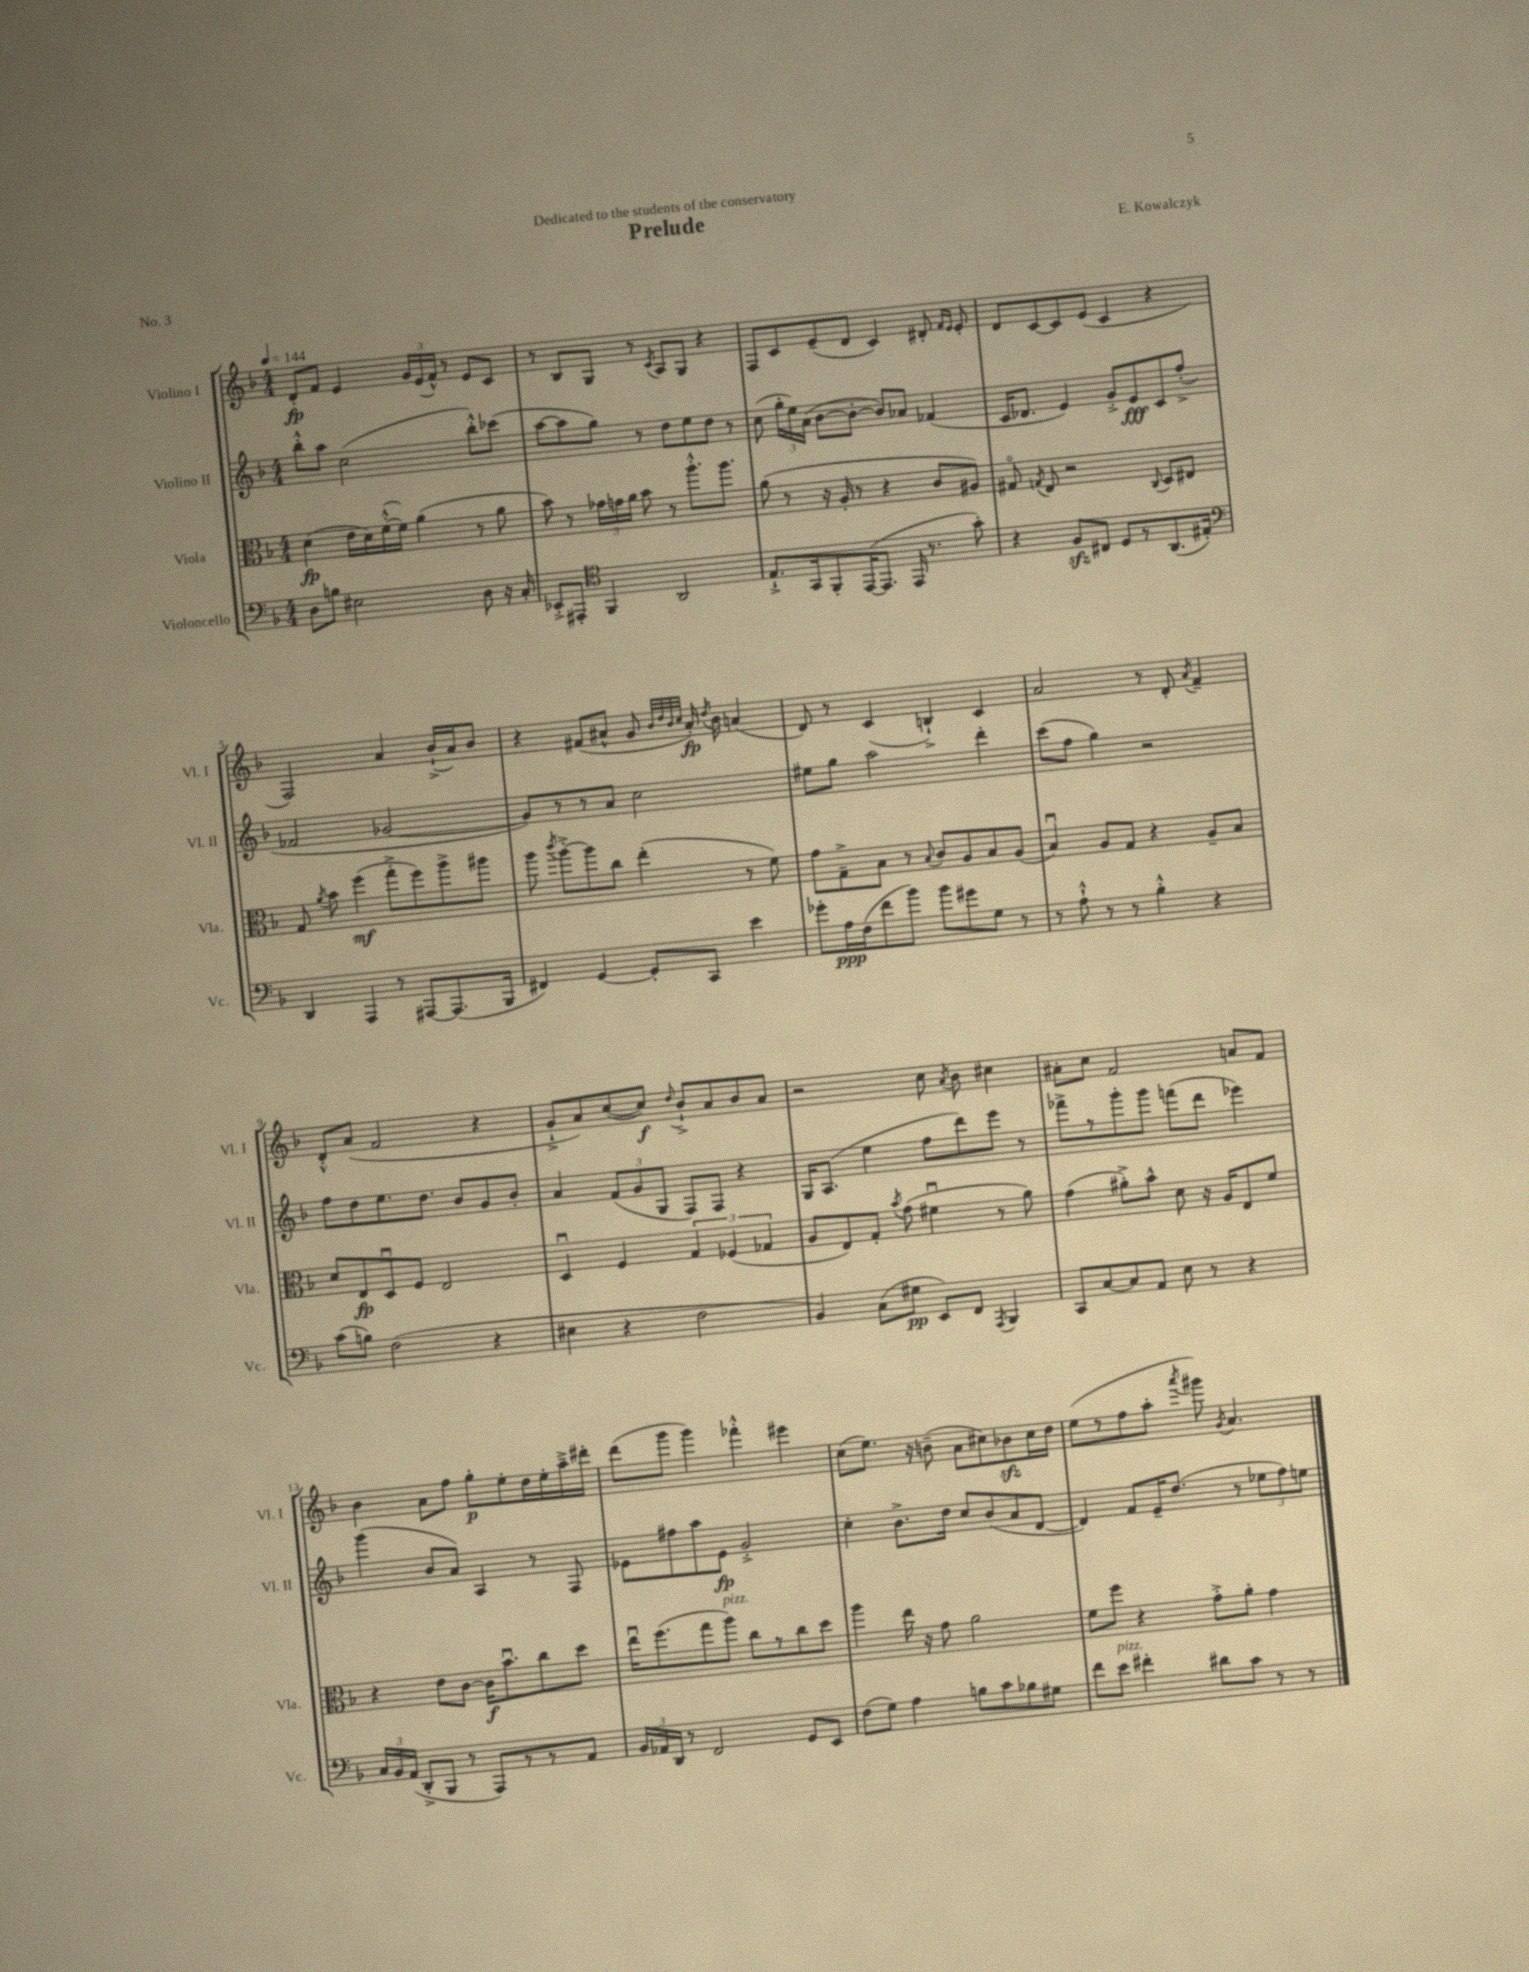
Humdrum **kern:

**kern	**dynam	**kern	**dynam	**kern	**dynam	**kern	**dynam
*part4	*part4	*part3	*part3	*part2	*part2	*part1	*part1
*staff4	*staff4	*staff3	*staff3	*staff2	*staff2	*staff1	*staff1
*I"Violoncello	*	*I"Viola	*	*I"Violino II	*	*I"Violino I	*
*I'Vc.	*	*I'Vla.	*	*I'Vl. II	*	*I'Vl. I	*
*clefF4	*	*clefC3	*	*clefG2	*	*clefG2	*
*k[b-]	*	*k[b-]	*	*k[b-]	*	*k[b-]	*
*M4/4	*	*M4/4	*	*M4/4	*	*M4/4	*
*MM144	*	*MM144	*	*MM144	*	*MM144	*
=1	=1	=1	=1	=1	=1	=1	=1
8D\L	.	(4d\	fp	8bb-'^^\L	.	8d'/L	fp
8Bn\J	.	.	.	8aa\J	.	8f/J	.
2E#X\	.	16e\LL	.	(2cc\	.	4e/	.
.	.	16d\)	.	.	.	.	.
.	.	([16f'^^\	.	.	.	.	.
.	.	16f\JJ])	.	.	.	.	.
.	.	(4a\	.	.	.	24g/LL	.
.	.	.	.	.	.	(24e/	.
.	.	.	.	.	.	24f^^/JJ)	.
.	.	.	.	.	.	8r	.
8D\	.	8r	.	8bb-'^^\L)	.	8e/L	.
16r	.	8a\	.	(8ccc-X\J	.	8c/J	.
16C'/	.	.	.	.	.	.	.
=2	=2	=2	=2	=2	=2	=2	=2
8EE-X'^/L	.	8b-\)	.	[8aa\L	.	8r	.
8AAA#X'/J	.	8r	.	8aa\]	.	8B-/L	.
*clefC4	*	*	*	*	*	*	*
4FF/	.	24g-X\LL	.	8gg\J)	.	8G/J	.
.	.	24gn\	.	.	.	.	.
.	.	24a\JJ	.	.	.	.	.
.	.	8b-\	.	8r	.	8r	.
.	.	.	.	.	.	8qc/	.
2AA/	.	8r	.	8dd\L	.	8A/L	.
.	.	8.aa'^^\L	.	8ee\	.	8G/J	.
.	.	.	.	8dd\J	.	4r	.
.	.	8.aa\J	.	.	.	.	.
.	.	.	.	8r	.	.	.
=3	=3	=3	=3	=3	=3	=3	=3
8.E`^/L	.	(8a\	.	(8cc\	.	8F/L	.
.	.	8r	.	24gg'\LL	.	8c/	.
.	.	.	.	24ee\)	.	.	.
16GG/k	.	.	.	.	.	.	.
.	.	.	.	(24a\JJ	.	.	.
8FF'/	.	16r	.	[8b-\L	.	(8e~/	.
.	.	16A'/	.	.	.	.	.
([16EE/K	.	8r	.	8b-'\J_	.	8d/J	.
8.EE/J]	.	.	.	.	.	.	.
.	.	4r	.	8b-/L])	.	4c/)	.
16EE/	.	.	.	8a-X/J	.	.	.
8.r	.	.	.	.	.	.	.
.	.	8c/L	.	(4f-X/	.	8d#X'/	.
.	.	.	.	.	.	16qqf/LL	.
.	.	.	.	.	.	16qqe/JJ	.
8g'\)	.	8A#X/J)	.	.	.	8e'/	.
=4	=4	=4	=4	=4	=4	=4	=4
4r	.	8G#X/	.	16c/KL	.	8d/L	.
.	.	.	.	8.d-X/J	.	.	.
.	.	8qGn/	.	.	.	.	.
.	.	8E/	.	.	.	[8c/	.
8Fzz/L	.	2r	.	4e/)	.	8c/]	.
8C#X/J	.	.	.	.	.	(8e/J	.
8D/L	.	.	.	8g'^/L	.	4c/	.
8r	.	.	.	8e/	fff	.	.
.	.	8qqC/	.	.	.	.	.
(8.AA/	.	8D/L	.	8c/	.	4r	.
.	.	8E#X/J	.	(8ff'^/J	.	.	.
16E#X'/Jk)	.	.	.	.	.	.	.
!!LO:LB:g=z
=5	=5	=5	=5	=5	=5	=5	=5
*clefF4	*	*	*	*	*	*	*
4DD/	.	8G/	.	2f-X/	.	2F/)	.
.	.	8qa/	.	.	.	.	.
.	.	8b-\	.	.	.	.	.
4AAA/	.	(4ff\	mf	.	.	.	.
8r	.	8gg'^\L	.	[2g-X/	.	4a/	.
[8AAA#X/L	.	8ff\)	.	.	.	.	.
(8.AAA#/]	.	8aa^\	.	.	.	(16b-`^/LL	.
.	.	.	.	.	.	16a/J)	.
.	.	8aa#X\J	.	.	.	8b-/J	.
16BBB-/Jk	.	.	.	.	.	.	.
=6	=6	=6	=6	=6	=6	=6	=6
4FF#X/)	.	8aa\	.	8g-/L])	.	4r	.
.	.	8qccc/	.	.	.	.	.
.	.	[8aa'^\L	.	8r	.	.	.
[4GG/	.	8aa\]	.	8r	.	(8f#X/L	.
.	.	8cc\J	.	8a/J	.	8a#X^^/J	.
8GG'/L]	.	(4ee'\	.	2cc\	.	8g/	.
.	.	.	.	.	.	32qqb-/LLL	.
.	.	.	.	.	.	32qqdd/	.
.	.	.	.	.	.	32qqb-/	.
.	.	.	.	.	.	32qqcc/JJJ	.
8CC/J	.	.	.	.	.	16a#'/)	fp
.	.	.	.	.	.	8qdd/	.
.	.	.	.	.	.	16b-\	.
4e\	.	8r	.	.	.	(4an/	.
.	.	8f\)	.	.	.	.	.
=7	=7	=7	=7	=7	=7	=7	=7
8g-X'\L	.	8g\L	.	8ee#X\L	.	8d/)	.
16A\L	ppp	8G~^\	.	8gg\J	.	8r	.
(16F\J	.	.	.	.	.	.	.
8f\	.	8B-\J	.	2aa\	.	(4c/	.
8b-\J)	.	8r	.	.	.	.	.
.	.	8qqB-/	.	.	.	.	.
8b-\L	.	8c/L	.	.	.	4Bn`^/)	.
8g#X\	.	8A/	.	.	.	.	.
8G\J	.	8B-/	.	4ddd'\	.	4c/	.
8r	.	(8A/J	.	.	.	.	.
=8	=8	=8	=8	=8	=8	=8	=8
8r	.	4B-u/)	.	(8ccc\L	.	2a/	.
8A`^^\	.	.	.	8ff\J	.	.	.
8r	.	8A/L	.	4gg\)	.	.	.
8r	.	8G/J	.	.	.	.	.
4B-'^^\	.	4r	.	2r	.	8r	.
.	.	.	.	.	.	8d'/	.
.	.	.	.	.	.	8qa/	.
4r	.	8A~/L	.	.	.	4f~/	.
.	.	8B-/J	.	.	.	.	.
!!LO:LB:g=z
=9	=9	=9	=9	=9	=9	=9	=9
(8c\L	.	8d/L	.	8ff\L	.	8d'^^/L	.
8Bn\J)	.	8E/	fp	8dd\	.	(8a/J	.
(2F\	.	8Du/	.	8.ee\	.	2f/	.
.	.	8F/J	.	.	.	.	.
.	.	.	.	8.dd\J	.	.	.
.	.	2E/	.	.	.	.	.
.	.	.	.	8b-/L	.	.	.
4r	.	.	.	8g/	.	4r	.
.	.	.	.	8b-'/J	.	.	.
=10	=10	=10	=10	=10	=10	=10	=10
4E#X\	.	4Du/	.	4a/	.	8g`^/L	.
.	.	.	.	.	.	8a/)	.
4r	.	4F/	.	(12f/L	.	([8cc/	.
.	.	.	.	12g/	.	.	.
.	.	.	.	.	.	8cc/J])	f
.	.	.	.	12G/J	.	.	.
.	.	.	.	.	.	8qqdd/	.
2F\	.	6G/	.	8F/L)	.	8b-`^/L	.
.	.	.	.	8F/J	.	8a/	.
.	.	(6F-X/	.	.	.	.	.
.	.	.	.	4r	.	8b-/	.
.	.	6G-X/	.	.	.	.	.
.	.	.	.	.	.	8a/J	.
=11	=11	=11	=11	=11	=11	=11	=11
4BB-/)	.	8A/L	.	16G/KL	.	2r	.
.	.	.	.	(8.A/J	.	.	.
.	.	8E/)	.	.	.	.	.
(8C\L	.	8G'/J	.	4ee\	.	.	.
.	.	8qb-/	.	.	.	.	.
8G#X\J	pp	(8g\	.	.	.	.	.
8EE/L)	.	4f#Xu\	.	8ff\L	.	8cc\	.
.	.	.	.	.	.	8qa/	.
8FF/J	.	.	.	8ddd\)	.	8b-\	.
8qAAA/	.	.	.	.	.	.	.
4BBB-/	.	8r	.	8eee\J	.	4cc#X\	.
.	.	8a\)	.	8r	.	.	.
=12	=12	=12	=12	=12	=12	=12	=12
8CC/L	.	(4g\	.	8fff-X^\L	.	8a#X'\L	.
[8C/	.	.	.	8r	.	8cc\J	.
8C/]	.	8a#X'^\L)	.	8ggg'\	.	2f/	.
8AA/J	.	8b-^^\J	.	8ggg\J	.	.	.
8E\	.	8d\	.	(8fffn\L	.	.	.
8r	.	16r	.	8ddd\J	.	.	.
.	.	16A/KL	.	.	.	.	.
4r	.	8E/	.	4eee-X\)	.	8an/L	.
.	.	8f/J	.	.	.	8f/J	.
!!LO:LB:g=z
=13	=13	=13	=13	=13	=13	=13	=13
24C/LL	.	4r	.	(4ggg\	.	4b-\	.
24BB-/	.	.	.	.	.	.	.
(24AA/JJ	.	.	.	.	.	.	.
8DD'^/L	.	.	.	.	.	.	.
8BBB-/J	.	8e\L	.	8b-/L	.	8a\L	.
8r	.	[8c\J	.	8a/J)	.	8ff\J	.
8AAA/L)	.	16c\KL]	f	4A/	.	8gg'\L	p
.	.	8.b-u\	.	.	.	.	.
8r	.	.	.	.	.	8ee'\	.
8r	.	8cc\	.	8r	.	16dd\L	.
.	.	.	.	.	.	16ee'\	.
8AA/J	.	8dd\J	.	8F/	.	16aa~^\	.
.	.	.	.	.	.	16ddd#X'\JJ	.
=14	=14	=14	=14	=14	=14	=14	=14
24BB-/LL	.	16eeu\KL	.	8e-X\L	.	(8ddd\L	.
24AA-X/	.	.	.	.	.	.	.
.	.	(8.ff\	.	.	.	.	.
24DD/JJ	.	.	.	.	.	.	.
8r	.	.	.	8ff#X\	.	8ggg\J	.
2FF/	.	8gg\	.	8aa\	.	4ggg\)	.
!	!	!LO:TX:a:i:t=pizz.	!	!	!	!	!
.	.	8aa\J)	.	8e-\J	fp	.	.
.	.	8cc\L	.	2g'^/	.	4fff-X'^^\	.
.	.	8r	.	.	.	.	.
8GG/L	.	8cc\	.	.	.	4eee#X\	.
8EE/J	.	8dd\J	.	.	.	.	.
=15	=15	=15	=15	=15	=15	=15	=15
(8F\L	.	4aa\	.	4cc'\	.	(8cc\L	.
8G\J)	.	.	.	.	.	8.ee\J)	.
4A\	.	16ee\	.	8.b-^\L	.	.	.
.	.	16r	.	.	.	16r	.
.	.	8g\	.	.	.	(8bn~\	.
.	.	.	.	16dd\Jk	.	.	.
8Bn\L	.	2a\	.	8cc/L	.	8a\L	.
8c\	.	.	.	(8b-/	.	8cc#X\)	.
8B-X\	.	.	.	8a/	.	8b-Xzz\	.
8G#X\J	.	.	.	[8d/J	.	16cc#\L	.
.	.	.	.	.	.	16dd\JJ	.
=16	=16	=16	=16	=16	=16	=16	=16
8f\L	.	8f\L	.	4d/])	.	(8ee\L	.
!LO:TX:a:i:t=pizz.	!	!	!	!	!	!	!
8e\J	.	8ff\J	.	.	.	8r	.
4f#X'\	.	4r	.	8f/L	.	8ff\	.
.	.	.	.	16e~/K	.	8aa'\J	.
.	.	.	.	(8.dd/J	.	.	.
.	.	.	.	.	.	8qaaa/	.
8d#X\L	.	8g'^\L	.	.	.	8ggg#X\)	.
.	.	.	.	.	.	8qg/	.
8c\J	.	8a'\J	.	8r	.	4.a/	.
8r	.	4g\	.	12ee-X\L	.	.	.
.	.	.	.	12ff\)	.	.	.
8r	.	.	.	.	.	.	.
.	.	.	.	12een\J	.	.	.
==	==	==	==	==	==	==	==
*-	*-	*-	*-	*-	*-	*-	*-
